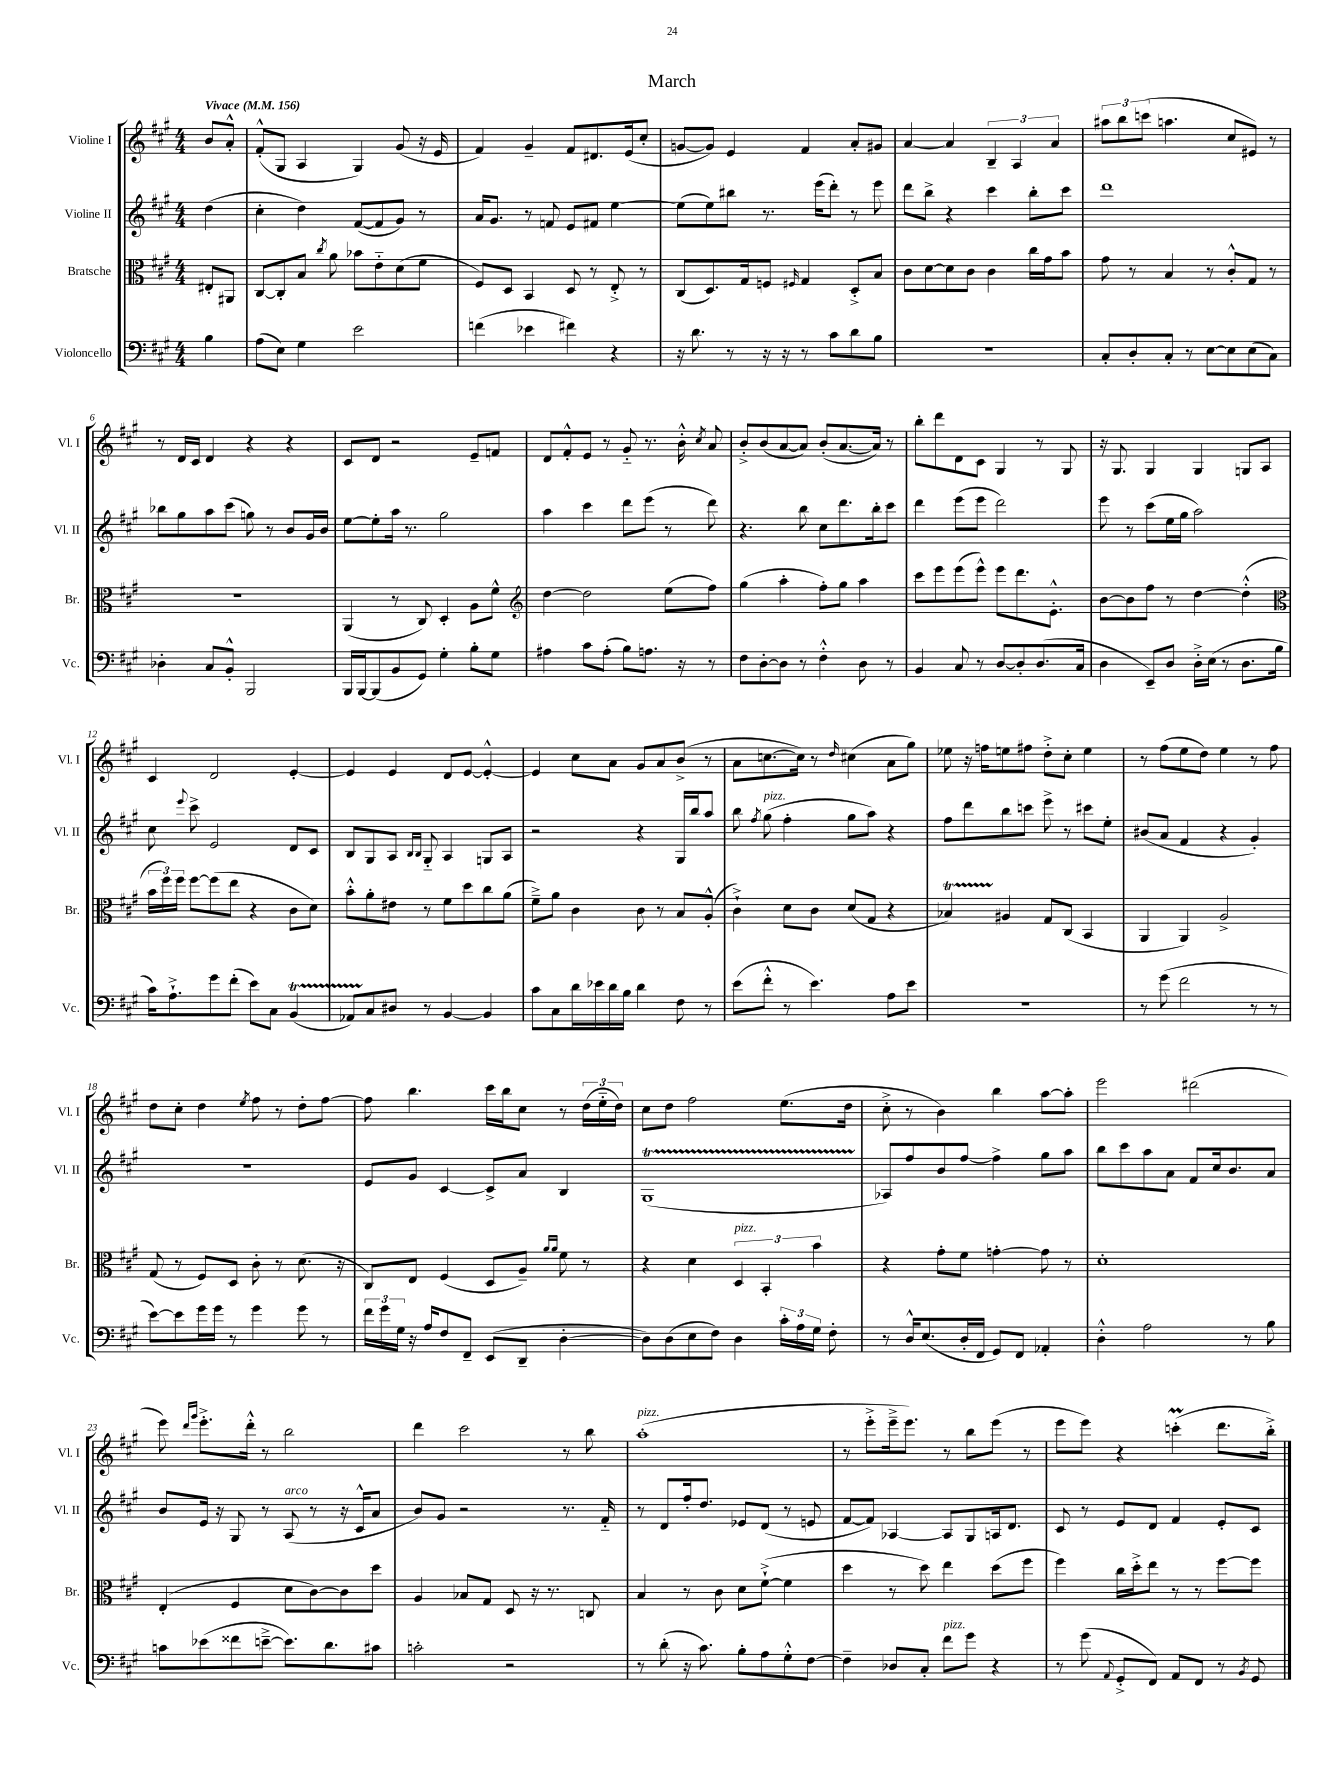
\header { title = "March" }
<<
\new StaffGroup <<
\new Staff = "s0" \with { instrumentName = "Violine I" shortInstrumentName = "Vl. I" } {
    \clef treble \key a \major \numericTimeSignature \time 4/4 \partial 4 \tempo "Vivace" 4 = 156
    \autoBeamOff b'8[ a'8]-.-^ |
    fis'8[-.-^( gis8] a4 gis4) gis'8( r16 e'16 |
    fis'4) gis'4-- fis'8[ dis'8. e'16( cis''8]-. |
    g'8[~ g'8]) e'4 fis'4 a'8[-. gis'8] |
    a'4~ a'4 \tuplet 3/2 { b4-- a4 a'4 } |
    \tuplet 3/2 { ais''8[ b''8 c'''8]( } a''4. cis''8[ eis'8]) r8 |
    r8 d'16[ cis'16] d'4 r4 r4 |
    cis'8[ d'8] r2 e'8[-- f'8] |
    d'8[ fis'8-.-^ e'8] r8 gis'8-_ r8. b'16-.-^ \acciaccatura { cis''8 } a'8 |
    b'8[-.-> b'8( a'8~ a'8]) b'8[-.( a'8.~ a'16]) r8 |
    b''8[-. d'''8 d'8 cis'8] gis4 r8 gis8 |
    r16 gis8. gis4 gis4 g8[ a8] |
    cis'4 d'2 e'4~-. |
    e'4 e'4 d'8[ e'8]~ e'4~-.-^ |
    e'4 cis''8[ a'8] gis'8[ a'8 b'8]->( r8 |
    a'8[ c''8.~ c''16]) r8 \grace { d''16 } cis''4( a'8[ gis''8]) |
    ees''8 r16 f''16[ e''8 fis''8] d''8[-.-> cis''8]-. e''4 |
    r8 fis''8[( e''8 d''8]) e''4 r8 fis''8 |
    d''8[ cis''8]-. d''4 \acciaccatura { e''8 } fis''8 r8 d''8[-. fis''8]~ |
    fis''8 b''4. cis'''16[ b''16 cis''8] r8 \tuplet 3/2 { d''16[( e''16-_ d''16]) } |
    cis''8[ d''8] fis''2 e''8.[( d''16] |
    cis''8-.-> r8 b'4) b''4 a''8[~ a''8]-. |
    e'''2 dis'''2( |
    e'''8) \grace { d'''16[ gis'''16] } e'''8.[-.-> d'''16]-.-^ r8 b''2 |
    d'''4 cis'''2 r8 b''8 |
    a''1-.^\markup { \italic "pizz." }( |
    r8 e'''8[-.-> e'''16---> e'''8.]) r8 b''8[ e'''8]( r8 |
    e'''8[ e'''8]) r4 c'''4-.\prall( d'''8.[ b''16]-.->) \bar "|." |
}
\new Staff = "s1" \with { instrumentName = "Violine II" shortInstrumentName = "Vl. II" } {
    \clef treble \key a \major \numericTimeSignature \time 4/4 \partial 4
    \autoBeamOff d''4( |
    cis''4-. d''4) fis'8[~( fis'8 gis'8]) r8 |
    a'16[ gis'8.] r8 f'8 e'8[ fis'8] e''4~ |
    e''8[( e''8) bis''8] r8. e'''16[( d'''8]-.) r8 e'''8 |
    d'''8[ b''8]-> r4 cis'''4 b''8[-. cis'''8] |
    d'''1 |
    bes''8[ gis''8 a''8 cis'''8]( g''8) r8 b'8[ gis'16 b'16] |
    e''8[~ e''8-. a''16] r8. gis''2 |
    a''4 cis'''4 d'''8[ e'''8]( r8 d'''8) |
    r4. b''8 cis''8[ d'''8. b''16-. cis'''8] |
    d'''4 e'''8[( e'''8] d'''2) |
    e'''8 r8 cis'''8[( e''16 gis''16] a''2) |
    cis''8 \appoggiatura { e'''8 } cis'''8-> e'2 d'8[ cis'8] |
    b8[ gis8 a8] \grace { b16[ b16] } gis8-_ a4 g8[ a8] |
    r2 r4 gis16[ b''16 a''8] |
    b''8 \acciaccatura { fis''8 } gis''8^\markup { \italic "pizz." }( fis''4-. gis''8[ a''8]) r4 |
    fis''8[ d'''8 b''8 c'''8] e'''8-> r8 cis'''8[ e''8]-. |
    bis'8[( a'8] fis'4 r4 gis'4-.) |
    R1 |
    e'8[ gis'8] cis'4~ cis'8[-> a'8] b4 |
    gis1\startTrillSpan( |
    aes8[\stopTrillSpan) fis''8 b'8 fis''8]~ fis''4-> gis''8[ a''8] |
    b''8[ cis'''8 a''8 a'8] fis'8[ cis''16 b'8. a'8] |
    b'8[ e'16] r16 gis8 r8 a8^\markup { \italic "arco" }( r8 r16 cis'16[-^ a'8] |
    b'8[) gis'8] r2 r8. fis'16-_ |
    r8 d'8[ fis''16-. d''8.] ees'8[ d'8]( r8 e'8 |
    fis'8[~ fis'8]) aes4~ aes8[ gis8 a16 d'8.] |
    cis'8 r8 e'8[ d'8] fis'4 e'8[-. cis'8] \bar "|." |
}
\new Staff = "s2" \with { instrumentName = "Bratsche" shortInstrumentName = "Br." } {
    \clef alto \key a \major \numericTimeSignature \time 4/4 \partial 4
    \autoBeamOff eis8[-. ais,8] |
    cis8[~ cis8-. b8] \acciaccatura { cis''8 } a'8 bes'8[ e'8-_ d'8( fis'8] |
    fis8[) d8] b,4 d8 r8 e8-.-> r8 |
    cis8[( d8.) gis16 f8] \grace { fis16 } gis4 d8[-.-> b8] |
    cis'8[ d'8~ d'8 cis'8] cis'4 cis''16[ gis'16 b'8] |
    gis'8 r8 b4 r8 cis'8[-.-^ gis8] r8 |
    R1 |
    a,4( r8 cis8) d4-. a8[ fis'8]-^ |
    \clef treble d''4~ d''2 e''8[( fis''8]) |
    gis''4( a''4-. fis''8[-.) gis''8] a''4 |
    cis'''8[ e'''8 e'''8( e'''8]-^) e'''8[ d'''8. e'8.]-.-^ |
    b'8[~ b'8 fis''8] r8 d''4~ d''4-.-^( |
    \clef alto \tuplet 3/2 { b'16[ fis''16) fis''16] } fis''8[~ fis''8( e''8] r4 cis'8[ d'8]) |
    b'8[-.-^ a'8-. eis'8] r8 fis'8[ d''8 cis''8 a'8]( |
    fis'8[--->) a'8] cis'4 cis'8 r8 b8[ a8]-.-^( |
    cis'4-!->) d'8[ cis'8] d'8[( gis8] r4 |
    bes4\startTrillSpan) ais4\stopTrillSpan gis8[ cis8]( b,4 |
    a,4 a,4) a2-> |
    gis8( r8 fis8[) d8] cis'8-. r8 d'8.( r16 |
    cis8[) e8] fis4( d8[ a8]--) \grace { a'16[ a'16] } fis'8 r8 |
    r4 d'4 \tuplet 3/2 { d4^\markup { \italic "pizz." } b,4-. b'4 } |
    r4 gis'8[-. fis'8] g'4~-. g'8 r8 |
    d'1-. |
    e4-.( fis4 d'8[ cis'8~) cis'8 d''8] |
    a4 bes8[ gis8] d8 r16 r8. c8 |
    b4 r8 cis'8 d'8[ fis'8]~-!->( fis'4 |
    d''4 r8 d''8) e''4 d''8[( fis''8] |
    fis''4) cis''16[ d''16-.-> e''8] r8 r8 fis''8[~ fis''8] \bar "|." |
}
\new Staff = "s3" \with { instrumentName = "Violoncello" shortInstrumentName = "Vc." } {
    \clef bass \key a \major \numericTimeSignature \time 4/4 \partial 4
    \autoBeamOff b4 |
    a8[( e8]) gis4 e'2 |
    f'4( ees'4 fis'4) r4 |
    r16 d'8. r8 r16 r16 r8 cis'8[ d'8 b8] |
    R1 |
    cis8[-. d8-. cis8]-. r8 e8[~ e8 e8( cis8]) |
    des4-. cis8[ b,8]-.-^ b,,2 |
    b,,16[ b,,16~ b,,8( b,8 gis,8]) gis4-. b8[-. gis8] |
    ais4 cis'8[ ais8]-.( b8[) a8.] r16 r8 |
    fis8[ d8~-. d8] r8 fis4-.-^ d8 r8 |
    b,4 cis8 r8 d8[~ d8-. d8.( cis16] |
    d4 e,8[--) d8] d16[-.-> e16]( r8 d8.[ b16] |
    cis'16[) a8.-!-> gis'8 fis'8]-.( e'8[) cis8] b,4\startTrillSpan( |
    aes,8[) cis8\stopTrillSpan dis8] r8 b,4~ b,4 |
    cis'8[ cis8 d'16 ees'16 d'16 b16] d'4 fis8 r8 |
    e'8[( fis'8]-.-^ r8 e'4.) a8[ e'8] |
    R1 |
    r8 gis'8( fis'2 r8 r8 |
    e'8[~) e'8 gis'16 gis'16] r8 gis'4 gis'8 r8 |
    \tuplet 3/2 { fis'16[ gis'16 gis16] } r16 a16[ fis8 fis,8]-- e,8[( d,8]-- d4~-. |
    d8[) d8( e8 fis8]) d4 \tuplet 3/2 { cis'16[-. a16 gis16] } fis8-. |
    r8 d16[-^ e8.( d16-. fis,16] gis,8[) fis,8] aes,4-. |
    d4-.-^ a2 r8 b8 |
    c'8[ ees'8( fisis'8 e'8]~---> e'8.[) d'8. cis'8] |
    c'2-. r2 |
    r8 d'8-.( r16 cis'8.) b8[-. a8 gis8-.-^ fis8]~ |
    fis4-- des8[ cis8]-. fis'8[^\markup { \italic "pizz." } gis'8] r4 |
    r8 gis'8( \appoggiatura { a,8 } gis,8[-.-> fis,8]) a,8[ fis,8] r8 \acciaccatura { b,8 } gis,8 \bar "|." |
}
>>
>>
